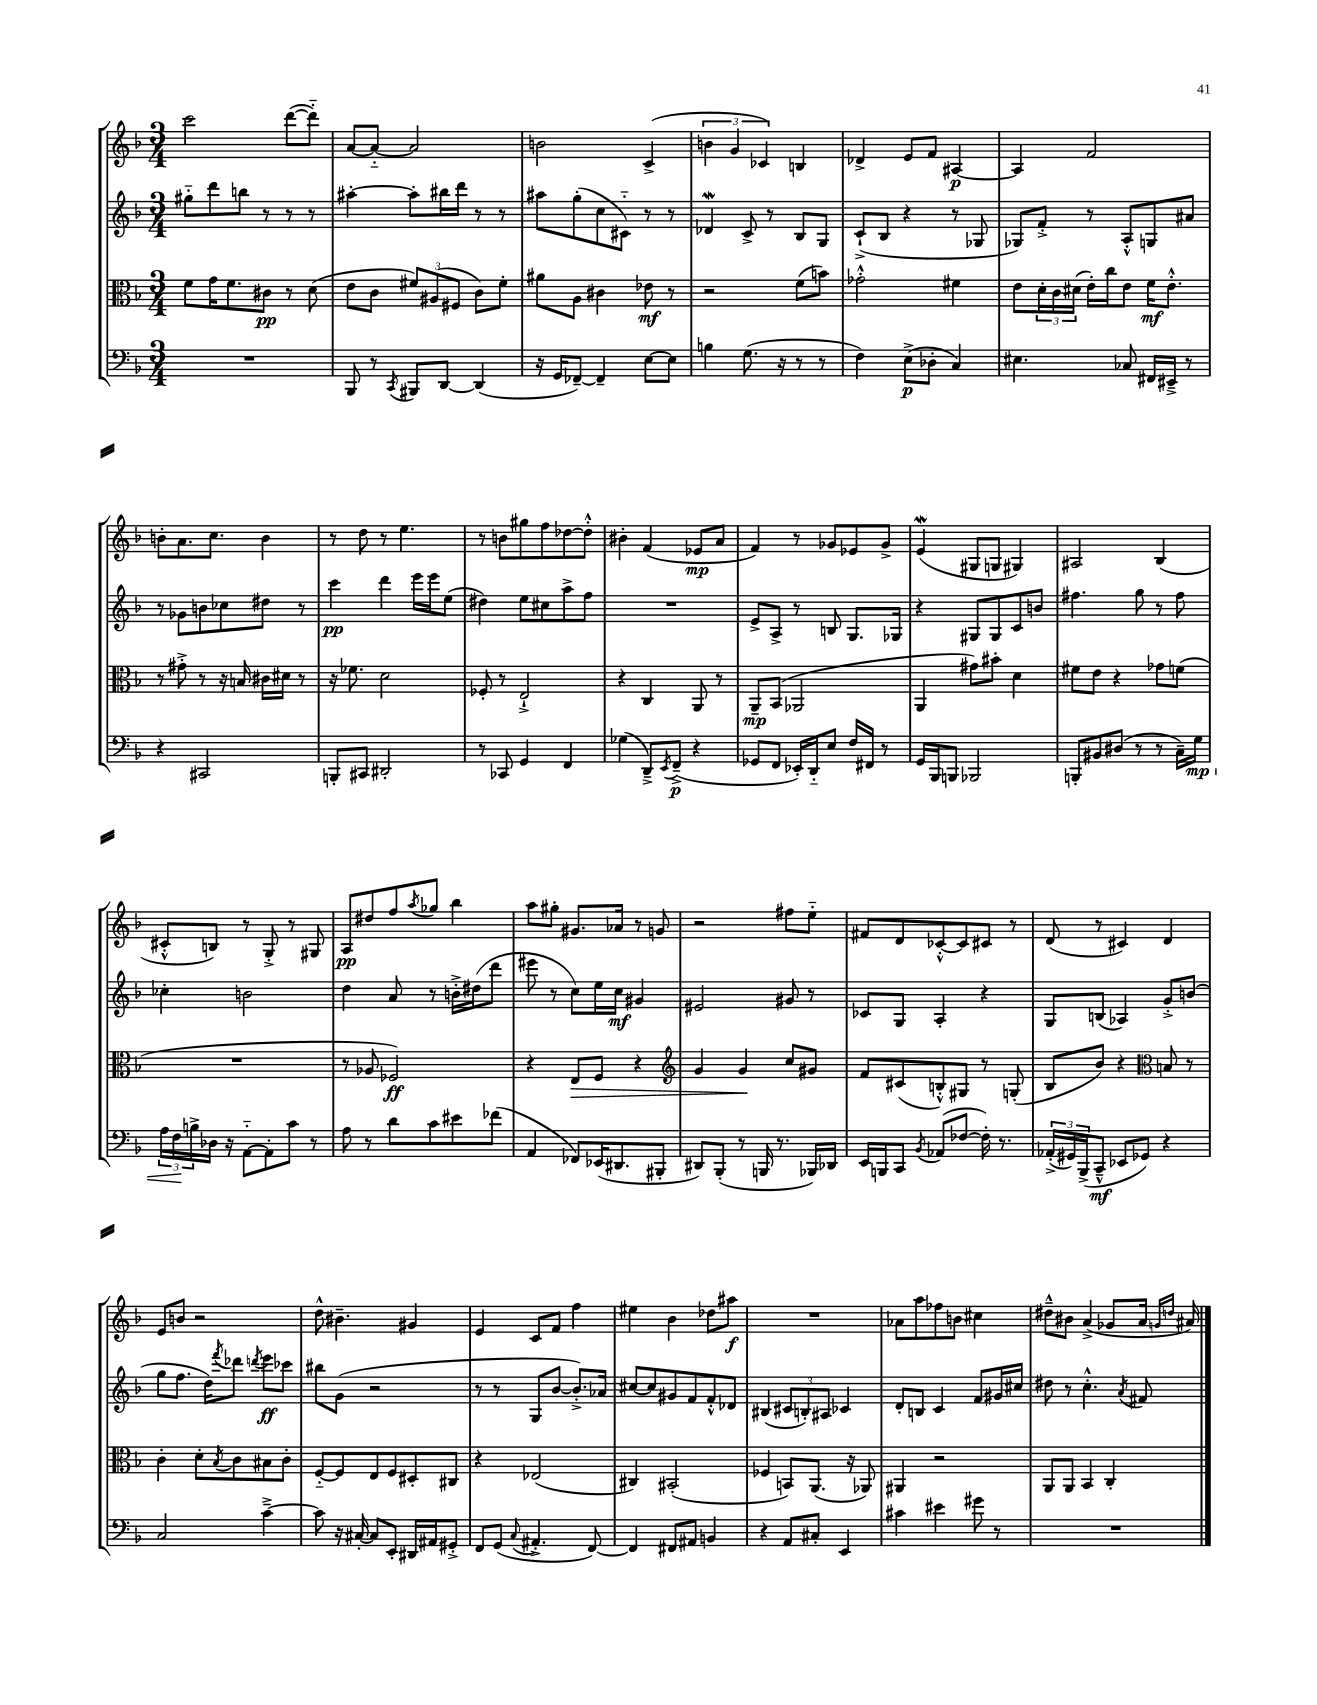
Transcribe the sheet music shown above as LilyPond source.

<<
\new StaffGroup <<
\new Staff = "s0" {
    \clef treble \key f \major \numericTimeSignature \time 3/4
    c'''2 d'''8~( d'''8-_) |
    a'8~ a'8~-_ a'2 |
    b'2 c'4->( |
    \tuplet 3/2 { b'4 g'4 ces'4) } b4 |
    des'4-> e'8 f'8 ais4~\p |
    ais4 f'2 |
    b'8-. a'8. c''8. b'4 |
    r8 d''8 r8 e''4. |
    r8 b'8 gis''8 f''8 des''8~ des''8-.-^ |
    bis'4-. f'4( ees'8\mp a'8 |
    f'4) r8 ges'8 ees'8 ges'8-> |
    e'4\mordent( gis8 g8 gis4) |
    ais2 bes4( |
    cis'8-.-^ b8) r8 g8-.-> r8 gis8 |
    a8\pp dis''8 f''8 \acciaccatura { a''8 } ges''8 bes''4 |
    a''8 gis''8-. gis'8. aes'16 r8 g'8 |
    r2 fis''8 e''8-_ |
    fis'8 d'8 ces'8~-.-^ ces'8 cis'8 r8 |
    d'8( r8 cis'4) d'4 |
    e'8 b'8 r2 |
    d''8-^ bis'4.-- gis'4 |
    e'4 c'8 f'8 f''4 |
    eis''4 bes'4 des''8 ais''8\f |
    R2. |
    aes'8 a''8 fes''8 b'8 cis''4 |
    dis''8---^ bis'8 a'4->( ges'8 a'16 \grace { g'16 d''16 } ais'16) \bar "|." |
}
\new Staff = "s1" {
    \clef treble \key f \major \numericTimeSignature \time 3/4
    gis''8-_ d'''8 b''8 r8 r8 r8 |
    ais''4~-. ais''8-. bis''16 d'''16 r8 r8 |
    ais''8 g''8-.( c''8 cis'8-_) r8 r8 |
    des'4\mordent c'8-> r8 bes8 g8 |
    c'8-!->( bes8 r4 r8 ges8 |
    ges8) f'8-.-> r8 a8-.-^ g8 ais'8 |
    r8 ges'8 b'8 ces''8 dis''8 r8 |
    c'''4\pp d'''4 e'''16 e'''16 e''8( |
    dis''4) e''8 cis''8 a''8-> f''8 |
    R2. |
    e'8-> a8-> r8 b8 g8. ges16 |
    r4 gis8 gis8 c'8 b'8 |
    fis''4. g''8 r8 fis''8 |
    ces''4-. b'2 |
    d''4 a'8 r8 b'16-.-> dis''16( d'''8 |
    eis'''8 r8 c''8) e''16 c''16\mf gis'4 |
    eis'2 gis'8 r8 |
    ces'8 g8 a4-. r4 |
    g8 b8( aes4) g'8-.-> b'8( |
    g''8 f''8. d''16) \acciaccatura { f'''8 } des'''8 \acciaccatura { d'''8 } e'''8\ff ces'''8 |
    bis''8 g'8( r2 |
    r8 r8 g8 bes'8~ bes'8.-.->) aes'16 |
    cis''8~ cis''8 gis'8 f'8 f'8-.-^ des'8 |
    bis4( \tuplet 3/2 { cis'8 b8-.) ais8 } ces'4 |
    d'8-. b8 c'4 f'8 gis'16 cis''16 |
    dis''8 r8 c''4.-.-^ \acciaccatura { a'8 } fis'8 \bar "|." |
}
\new Staff = "s2" {
    \clef alto \key f \major \numericTimeSignature \time 3/4
    f'8 g'16 f'8. cis'8\pp r8 d'8( |
    e'8 c'8 \tuplet 3/2 { fis'8) ais8( fis8 } c'8) fis'8-. |
    ais'8 a8 cis'4 ees'8\mf r8 |
    r2 f'8( b'8) |
    ges'2-.-^ fis'4 |
    e'8 \tuplet 3/2 { d'16-. c'16 dis'16( } e'16-.) c''16 e'8 f'16\mf e'8.-.-^ |
    r8 gis'8-.-> r8 r16 b16 cis'16 dis'16 r8 |
    r16 fes'8. d'2 |
    fes8-. r8 e2-!-> |
    r4 c4 a,8 r8 |
    a,8--\mp bes,8( aes,2 |
    a,4 gis'8) bis'8-. d'4 |
    fis'8 e'8 r4 ges'8 f'8( |
    R2. |
    r8 aes8 fes2\ff) |
    r4 e8\> f8 r4 |
    \clef treble g'4 g'4\! c''8 gis'8 |
    f'8 cis'8( b8-.-^) gis8 r8 g8-.( |
    bes8 bes'8) r4 \clef alto b8 r8 |
    c'4-. d'8-. \acciaccatura { bes8 } c'8 bis8 c'8-. |
    f8~-_ f8 e8 f8 dis8-. cis8 |
    r4 ees2( |
    cis4) bis,2-.( |
    fes4 b,8) a,8.( r16 aes,8) |
    ais,4 r2 |
    a,8 a,8 bes,4 c4-. \bar "|." |
}
\new Staff = "s3" {
    \clef bass \key f \major \numericTimeSignature \time 3/4
    R2. |
    bes,,8 r8 \acciaccatura { c,8 } bis,,8 d,8~ d,4( |
    r16 g,16 fes,8~--) fes,4-- e8~ e8 |
    b4 g8.( r16 r8 r8 |
    f4) e8->\p( des8-. c4) |
    eis4. ces8 fis,16 eis,16---> r8 |
    r4 cis,2 |
    b,,8-. cis,8 dis,2-. |
    r8 ces,8 g,4 f,4 |
    ges4( d,8--->) \acciaccatura { e,8 } f,8--->\p( r4 |
    ges,8 f,8 ees,16-.) d,16-_ e8 f16 fis,16 r8 |
    g,16 bes,,16 b,,8 bes,,2 |
    b,,8-. bis,8 dis8( r8 r8 c16--) g16\mp\< |
    \tuplet 3/2 { a16 f16\! b16-> } des16 r16 a,8~-_ a,8-. c'8 r8 |
    a8 r8 d'8 c'8 eis'8 fes'8( |
    a,4 fes,8) ees,16( dis,8. bis,,8-. |
    dis,8) bes,,8-.( r8 b,,16 r8. bes,,16) des,16 |
    e,16 b,,16 c,8 \acciaccatura { bes,8 } aes,8( fes8~ fes16-.) r8. |
    \tuplet 3/2 { aes,16-.->( gis,16) bes,,16->( } c,8---^\mf ees,8 ges,8) r4 |
    c2 c'4~---> |
    c'8 r16 cis16~-. cis8 e,8-. dis,16 ais,16 gis,8-.-> |
    f,8 g,8( \appoggiatura { c8 } ais,4.-.-> f,8~) |
    f,4 fis,8 ais,8 b,4 |
    r4 a,8 cis8-. e,4 |
    cis'4 eis'4 gis'8 r8 |
    R2. \bar "|." |
}
>>
>>
\layout { \context { \Score \remove "Bar_number_engraver" } }
